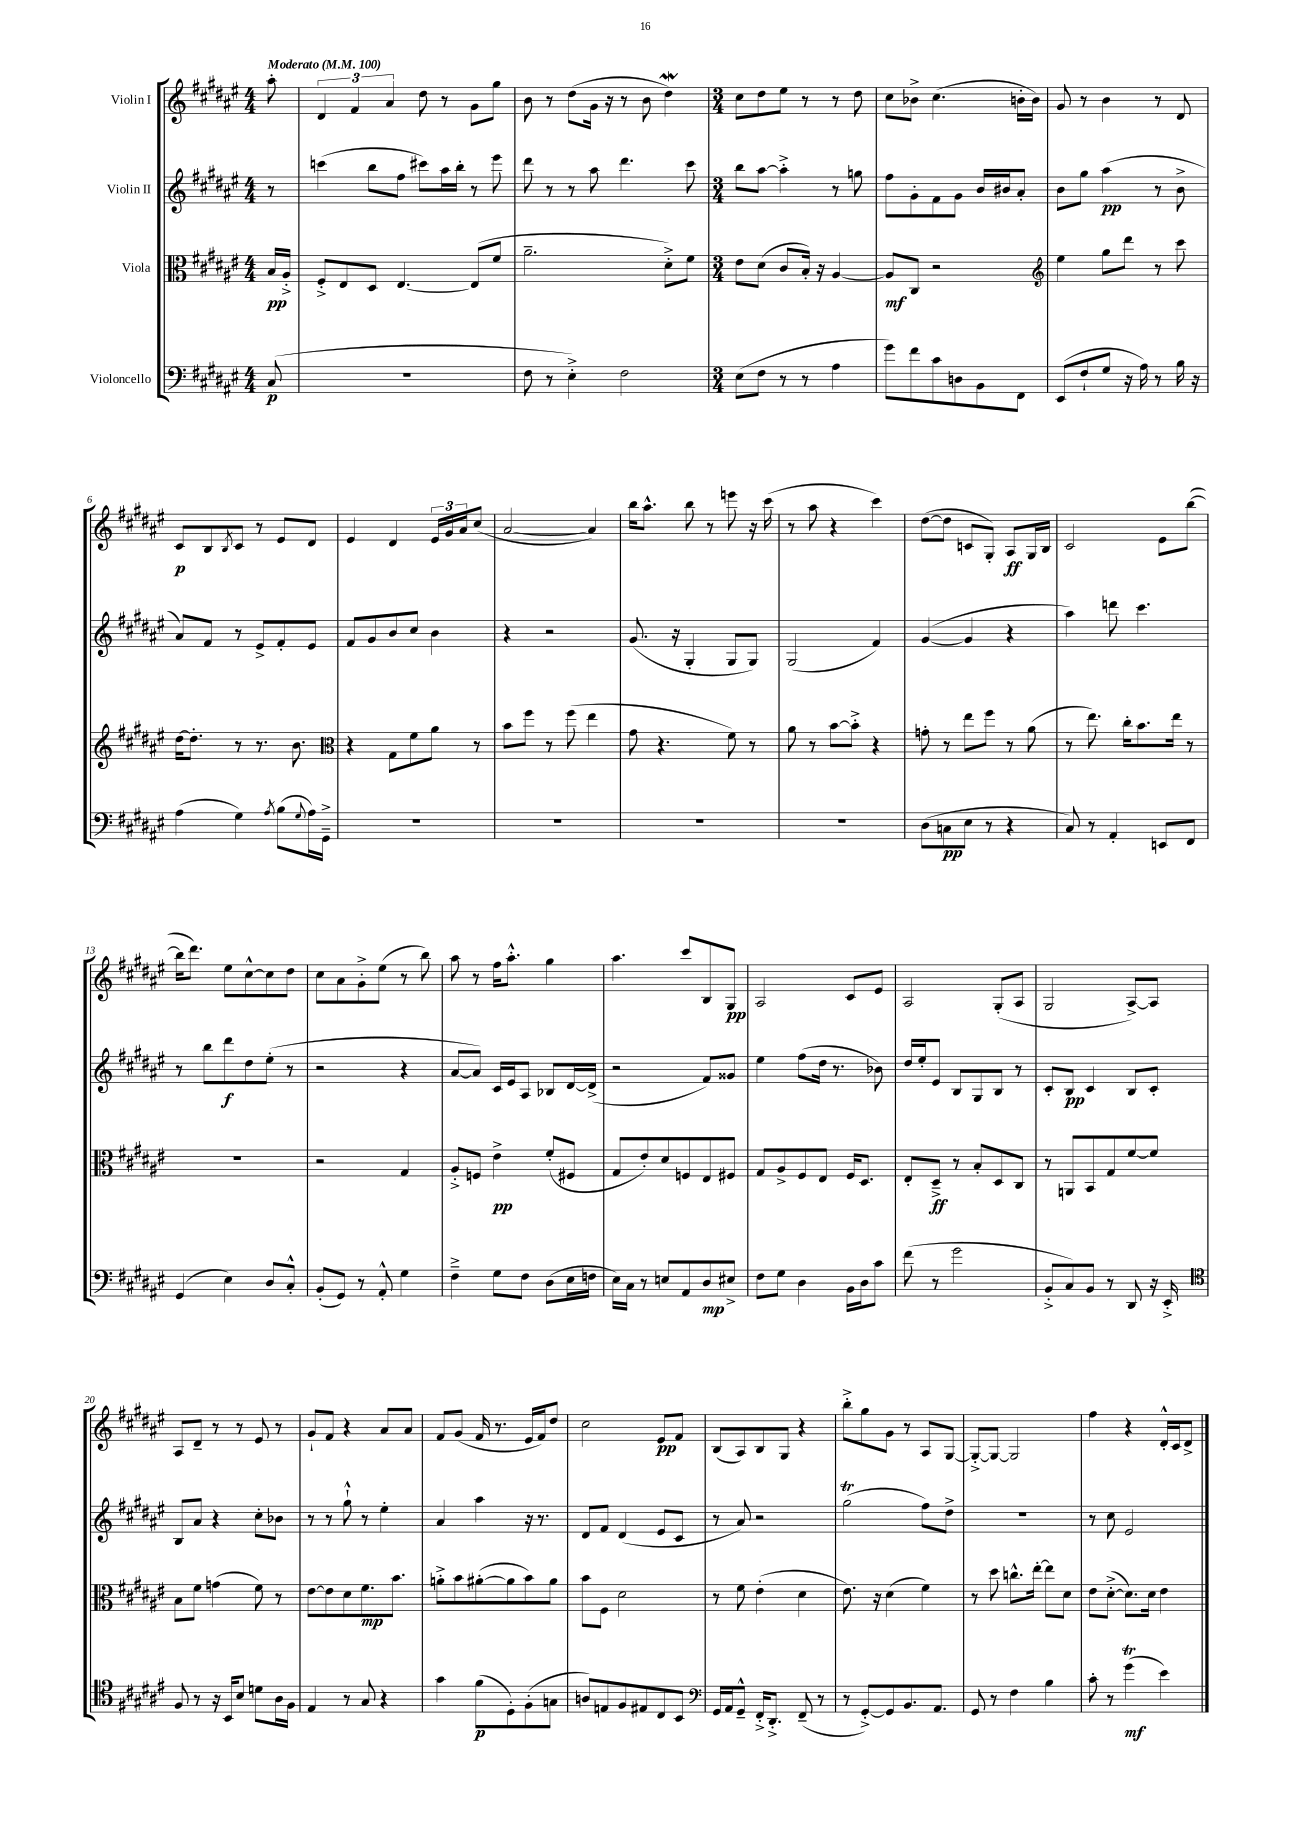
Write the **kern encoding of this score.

**kern	**kern	**kern	**kern
*staff4	*staff3	*staff2	*staff1
*clefF4	*clefC3	*clefG2	*clefG2
*k[f#c#g#d#a#e#]	*k[f#c#g#d#a#e#]	*k[f#c#g#d#a#e#]	*k[f#c#g#d#a#e#]
*M4/4	*M4/4	*M4/4	*M4/4
*MM100	*MM100	*MM100	*MM100
(8C#	16B	8r	8aa#'
.	16A#'^	.	.
=	=	=	=
1r	8F#'^	(4ccc	6d#
.	8E#	.	.
.	.	.	6f#
.	8D#	8bb	.
.	.	.	6a#
.	[4.E#	8ff#	.
.	.	8ccc#)	8dd#
.	.	16aa#	8r
.	.	16bb'	.
.	(8E#]	8r	8g#
.	8f#	8eee#	8gg#
=	=	=	=
8F#	2.a#~	8ddd#	8b
8r	.	8r	8r
4E#'^)	.	8r	(8dd#
.	.	8aa#	16g#
.	.	.	16r
2F#	.	4.ddd#	8r
.	.	.	8b
.	8d#'^)	.	4dd#)
.	8f#	8ccc#	.
=	=	=	=
*M3/4	*M3/4	*M3/4	*M3/4
(8E#	8e#	8bb	8cc#
8F#	(8d#	[8aa#	8dd#
8r	8c#	4aa#'^]	8ee#
8r	16B')	.	8r
.	16r	.	.
4A#	[4A#	8r	8r
.	.	8gg	8dd#
=	=	=	=
8g#)	8A#]	8ff#	8cc#
8f#	8C#	8g#'	8b-^
8c#	2r	8f#	(4.cc#
8D	.	8g#	.
8BB	.	16b	.
.	.	16b#	.
8FF#	.	8a#'	16b'
.	.	.	16b)
=	=	=	=
*	*clefG2	*	*
(8EE#	4ee#	8b	8g#
8F#`	.	8gg#	8r
8G#	8gg#	(4aa#	4b
16r	8ddd#	.	.
16A#)	.	.	.
8r	8r	8r	8r
16B	8ccc#	8b^	8d#
16r	.	.	.
=	=	=	=
(4A#	[16dd#	8a#)	8c#
.	8.dd#']	.	.
.	.	8f#	8B
.	.	.	8qB
4G#)	8r	8r	8c#
.	8.r	8e#^	8r
8qA#	.	.	.
(8B	.	8f#'	8e#
.	8.b	.	.
8qqG#	.	.	.
16A#)	.	8e#	8d#
16GG#~^	.	.	.
=	=	=	=
*	*clefC3	*	*
2.r	4r	8f#	4e#
.	.	8g#	.
.	8G#	8b	4d#
.	8f#	8cc#	.
.	8a#	4b	24e#
.	.	.	24g#
.	.	.	24a#
.	8r	.	(8cc#
=	=	=	=
2.r	8b	4r	[2a#
.	8ff#	.	.
.	8r	2r	.
.	(8ff#	.	.
.	4ee#	.	4a#])
=	=	=	=
2.r	8g#	(8.g#	16bb
.	.	.	8.aa#^^
.	4.r	.	.
.	.	16r	.
.	.	4G#'	8bb
.	.	.	8r
.	8f#)	8G#	8eee
.	8r	8G#)	16r
.	.	.	(16ccc#
=	=	=	=
2.r	8a#	(2G#	8r
.	8r	.	8aa#
.	[8b	.	4r
.	8b'^]	.	.
.	4r	4f#)	4ccc#)
=	=	=	=
(8D#	8g'	([4g#	([8dd#
8C	8r	.	8dd#]
8E#	8ee#	4g#]	8c
8r	8ff#	.	8G#')
4r	8r	4r	8A#
.	(8a#	.	16G#
.	.	.	16B
=	=	=	=
8C#)	8r	4aa#)	2c#
8r	8.ee#)	.	.
4AA#'	.	8ddd	.
.	16cc#'	.	.
.	8.b	4.ccc#	.
8EE	.	.	8e#
.	16ee#	.	.
8FF#	8r	.	([8bb
=	=	=	=
(4GG#	2.r	8r	16bb]
.	.	.	8.ddd#)
.	.	8bb	.
4E#)	.	8ddd#	8ee#
.	.	8dd#	[8cc#^^
8D#	.	(8ee#'	8cc#]
8C#'^^	.	8r	8dd#
=	=	=	=
(8BB'	2r	2r	8cc#
8GG#)	.	.	8a#
8r	.	.	8g#'^
8AA#'^^	.	.	(8ee#
4G#	4G#	4r	8r
.	.	.	8bb)
=	=	=	=
4F#~^	8A#'^	[8a#	8aa#
.	8F	8a#])	8r
8G#	4e#^	16c#	16ff#
.	.	16e#	8.aa#'^^
8F#	.	8A#	.
(8D#	(8f#'	8B-	4gg#
16E#	8F#	[16d#	.
16F	.	(16d#^]	.
=	=	=	=
16E#)	8G#	2r	4.aa#
16C#	.	.	.
8r	8e#')	.	.
8E	8d#	.	.
8AA#	8F	.	8ccc#
8D#	8E#	8f#)	8B
8E#^	8F#	8g##	8G#
=	=	=	=
8F#	8G#	4ee#	2A#
8G#	8A#^	.	.
4D#	8F#	(8ff#	.
.	8E#	16dd#	.
.	.	8.r	.
16BB	16F#	.	8c#
16D#	8.D#	.	.
8c#	.	8b-)	8e#
=	=	=	=
(8f#	8E#'	16dd#	2A#
.	.	16ee#'	.
8r	8D#~^	8e#	.
2g#	8r	8B	.
.	8B'	8G#	.
.	8D#	8B	(8G#'
.	8C#	8r	8A#
=	=	=	=
8BB'^	8r	8c#'	2G#
8C#)	8AA	8B	.
8BB	8BB	4c#	.
8r	8G#	.	.
8DD#	[8f#	8B	[8A#^)
16r	8f#]	8c#'	8A#]
16EE#'^	.	.	.
=	=	=	=
*clefC4	*	*	*
8F#	8B	8B	8A#
8r	8f#	8a#	8d#~
16r	(4g	4r	8r
16BB	.	.	.
8B	.	.	8r
8d	8f#)	8cc#'	8e#
16A#	8r	8b-	8r
16F#	.	.	.
=	=	=	=
4E#	[8e#	8r	8g#`
.	8e#]	8r	8f#
8r	8d#	8gg#`^^	4r
8G#	8.f#	8r	.
4r	.	4ee#'	8a#
.	8.b	.	.
.	.	.	8a#
=	=	=	=
4g#	8a'^	4a#	8f#
.	8b	.	(8g#
(8f#	([8a#'	4aa#	16f#
.	.	.	8.r
8D#')	8a#]	.	.
(8F#'	8b)	16r	16e#
.	.	8.r	16f#)
8G	8a#	.	8dd#
=	=	=	=
8A)	8b	8d#	2cc#
8E	8F#	8f#	.
8F#	2d#	(4d#	.
8E#	.	.	.
8C#	.	8e#	8e#
8BB	.	8c#	8f#
=	=	=	=
*clefF4	*	*	*
16GG#	8r	8r	(8B
16AA#	.	.	.
8GG#~^^	8f#	8a#)	8A#)
16FF#'^	(4e#'	2r	8B
8.DD#'^	.	.	.
.	.	.	8G#
(8FF#~	4d#	.	4r
8r	.	.	.
=	=	=	=
8r	8.e#)	(2gg#	8bb'^
[8GG#'^)	.	.	8gg#
.	16r	.	.
8GG#]	(4d#	.	8g#
8.BB	.	.	8r
.	4f#)	8ff#)	8A#
8.AA#	.	.	.
.	.	8dd#^	[8G#
=	=	=	=
8GG#	8r	2.r	8G#'^_
8r	8dd#	.	8G#_
4F#	8.cc^^	.	2G#]
.	[16ee#'	.	.
4B	8ee#]	.	.
.	8d#	.	.
=	=	=	=
8c#'	8e#	8r	4ff#
8r	([8d#'^	8cc#	.
(4g#	8.d#])	2e#	4r
.	16d#	.	.
4e#)	4e#	.	16d#'^^
.	.	.	16c#
.	.	.	8d#^
==	==	==	==
*-	*-	*-	*-
